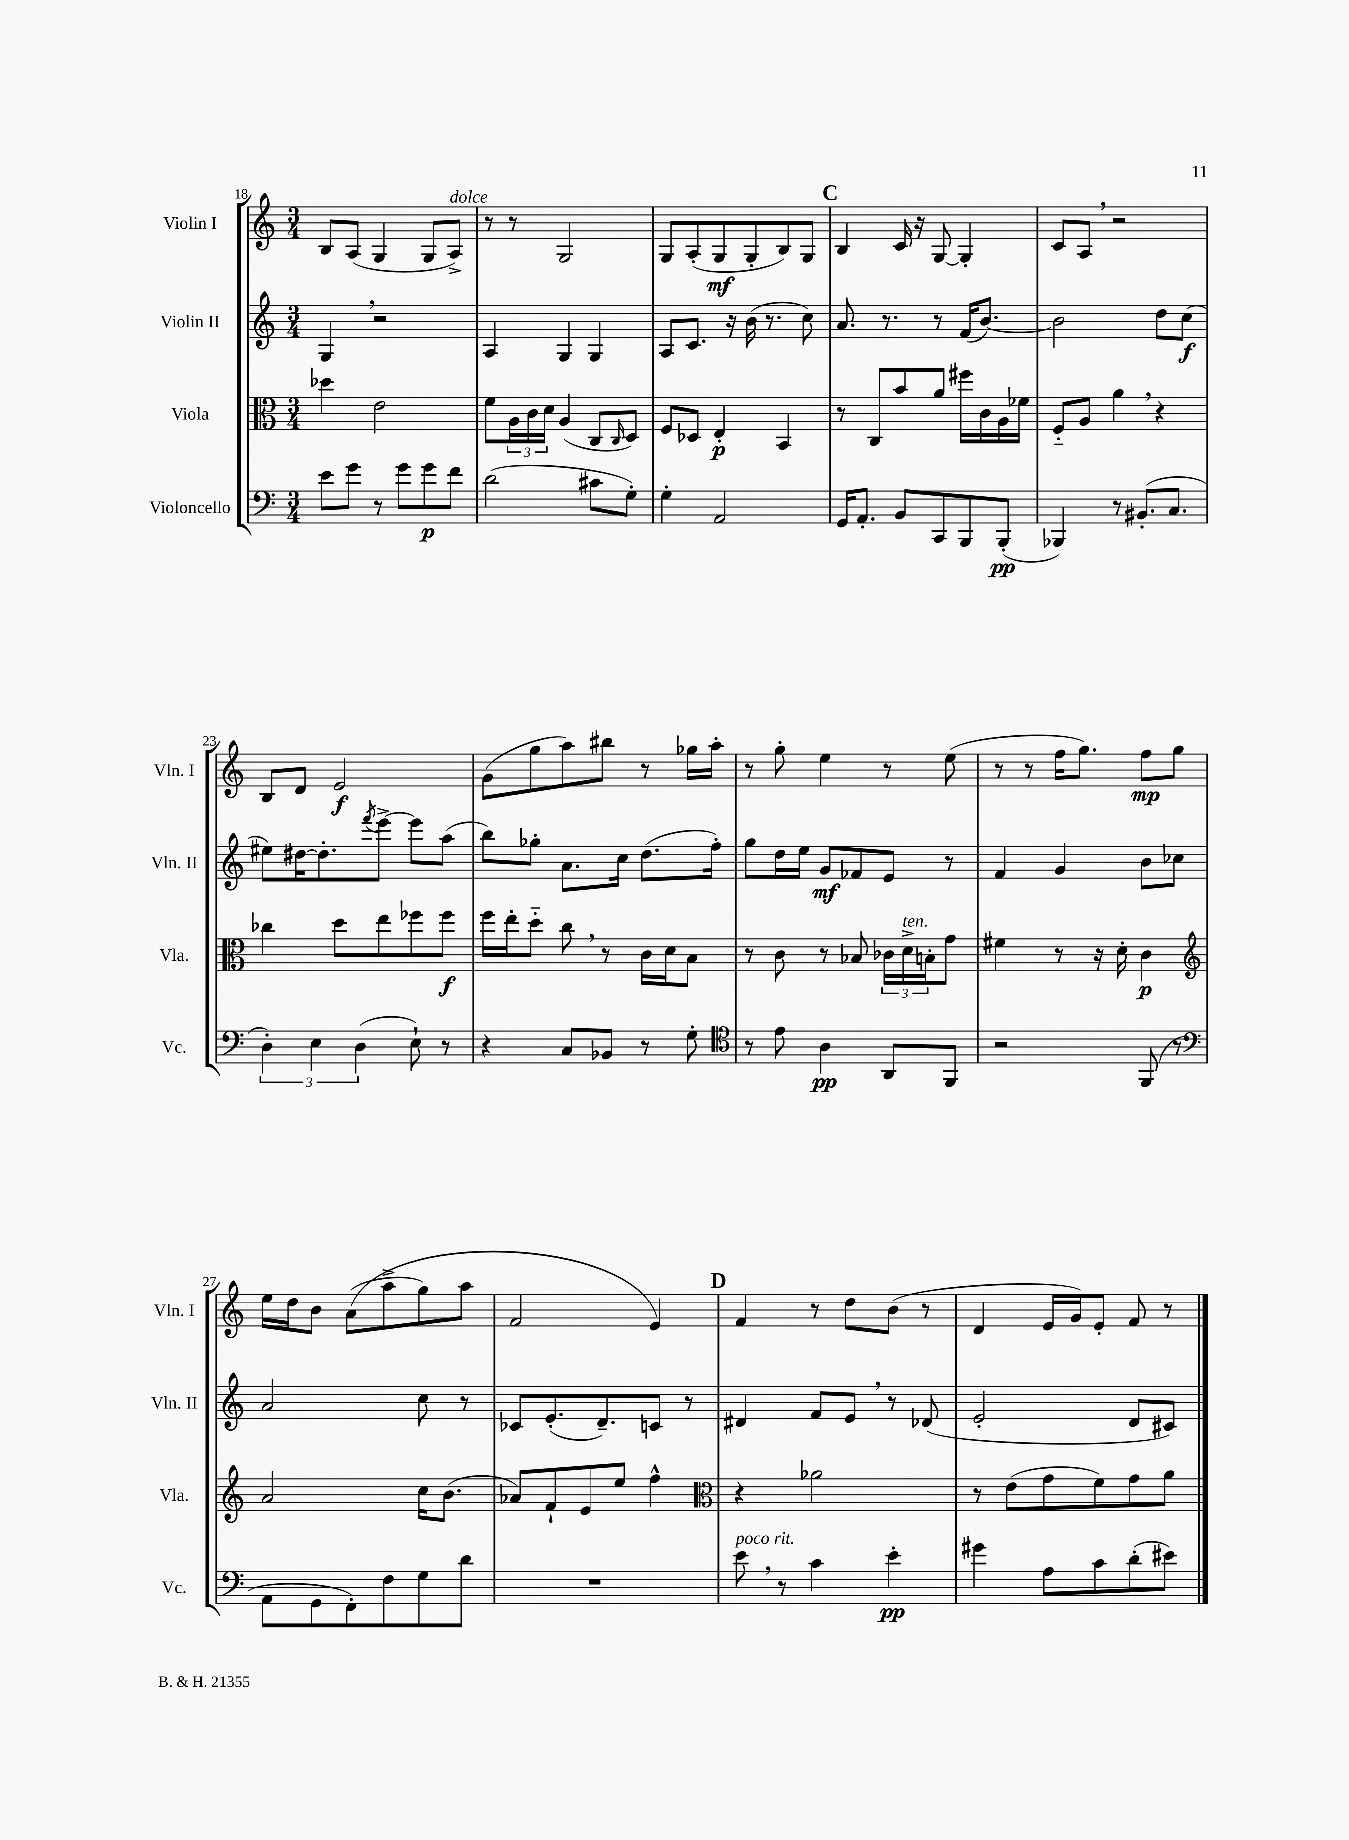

**kern	**kern	**kern	**kern
*staff4	*staff3	*staff2	*staff1
*clefF4	*clefC3	*clefG2	*clefG2
*k[]	*k[]	*k[]	*k[]
*M3/4	*M3/4	*M3/4	*M3/4
8e	4dd-	4G	8B
8g	.	.	(8A
8r	2e	2r	4G
8g	.	.	.
8g	.	.	8G
8f	.	.	8A^)
=	=	=	=
(2d	8f	4A	8r
.	24A	.	8r
.	24c	.	.
.	24d	.	.
.	(4A	4G	2G
8c#	8C	4G	.
.	16qqC	.	.
8G')	8D)	.	.
=	=	=	=
4G'	8F	8A	8G
.	8D-	8.c	(8A'
2AA	4E'	.	8G
.	.	16r	.
.	.	(16b	8G'
.	.	8.r	.
.	4BB	.	8B)
.	.	8cc)	8G
=	=	=	=
16GG	8r	8.a	4B
8.AA'	.	.	.
.	8C	.	.
.	.	8.r	.
8BB	8b	.	16c
.	.	.	16r
8CC	8a	8r	[8G
8BBB	16ff#	(16f	4G']
.	16c	[8.b)	.
(8BBB'	16A	.	.
.	16f-	.	.
=	=	=	=
4BBB-)	8F'~	2b]	8c
.	8A	.	8A
8r	4a	.	2r
(8.BB#'	.	.	.
.	4r	8dd	.
8.C	.	.	.
.	.	(8cc	.
=	=	=	=
6D')	4cc-	8ee#)	8B
.	.	[16dd#	8d
6E	.	.	.
.	.	8.dd#']	.
.	8dd	.	2e
(6D	.	.	.
.	.	8qfff	.
.	8ee	[8eee^	.
8E`)	8ff-	8eee]	.
8r	8ff-	(8aa	.
=	=	=	=
4r	16ff	8bb)	(8g
.	16ee'	.	.
.	8dd'~	8gg-'	8gg
8C	8cc	8.a	8aa)
8BB-	8r	.	8bb#
.	.	16cc	.
8r	16c	(8.dd	8r
.	16d	.	.
8G'	8B	.	16gg-
.	.	16ff')	16aa'
=	=	=	=
*clefC4	*	*	*
8r	8r	8gg	8r
8e	8c	16dd	8gg'
.	.	16ee	.
4A	8r	8g	4ee
.	8B-	8f-	.
8AA	24c-	8e	8r
.	24d^	.	.
.	24B'	.	.
8FF	8g	8r	(8ee
=	=	=	=
2r	4f#	4f	8r
.	.	.	8r
.	8r	4g	16ff
.	.	.	8.gg)
.	16r	.	.
.	16d'	.	.
(8FF	4c	8b	8ff
8r	.	8cc-	8gg
=	=	=	=
*clefF4	*clefG2	*	*
8AA	2a	2a	16ee
.	.	.	16dd
8GG	.	.	8b
8FF')	.	.	&((8a
8F	.	.	8aa^
8G	16cc	8cc	8gg)
.	(8.b	.	.
8d	.	8r	8aa
=	=	=	=
2.r	8a-)	8c-	2f
.	8f`	(8.e'	.
.	8e	.	.
.	.	8.d~)	.
.	8ee	.	.
.	4ff^^	8c	4e&)
.	.	8r	.
=	=	=	=
*	*clefC3	*	*
8e	4r	4d#	4f
8r	.	.	.
4c	2a-	8f	8r
.	.	8e	8dd
4e'	.	8r	(8b
.	.	(8d-	8r
=	=	=	=
4g#	8r	2e'	4d
.	(8e	.	.
8A	8g	.	16e
.	.	.	16g)
8c	8f)	.	8e'
(8d'	8g	8d	8f
8e#)	8a	8c#)	8r
==	==	==	==
*-	*-	*-	*-
